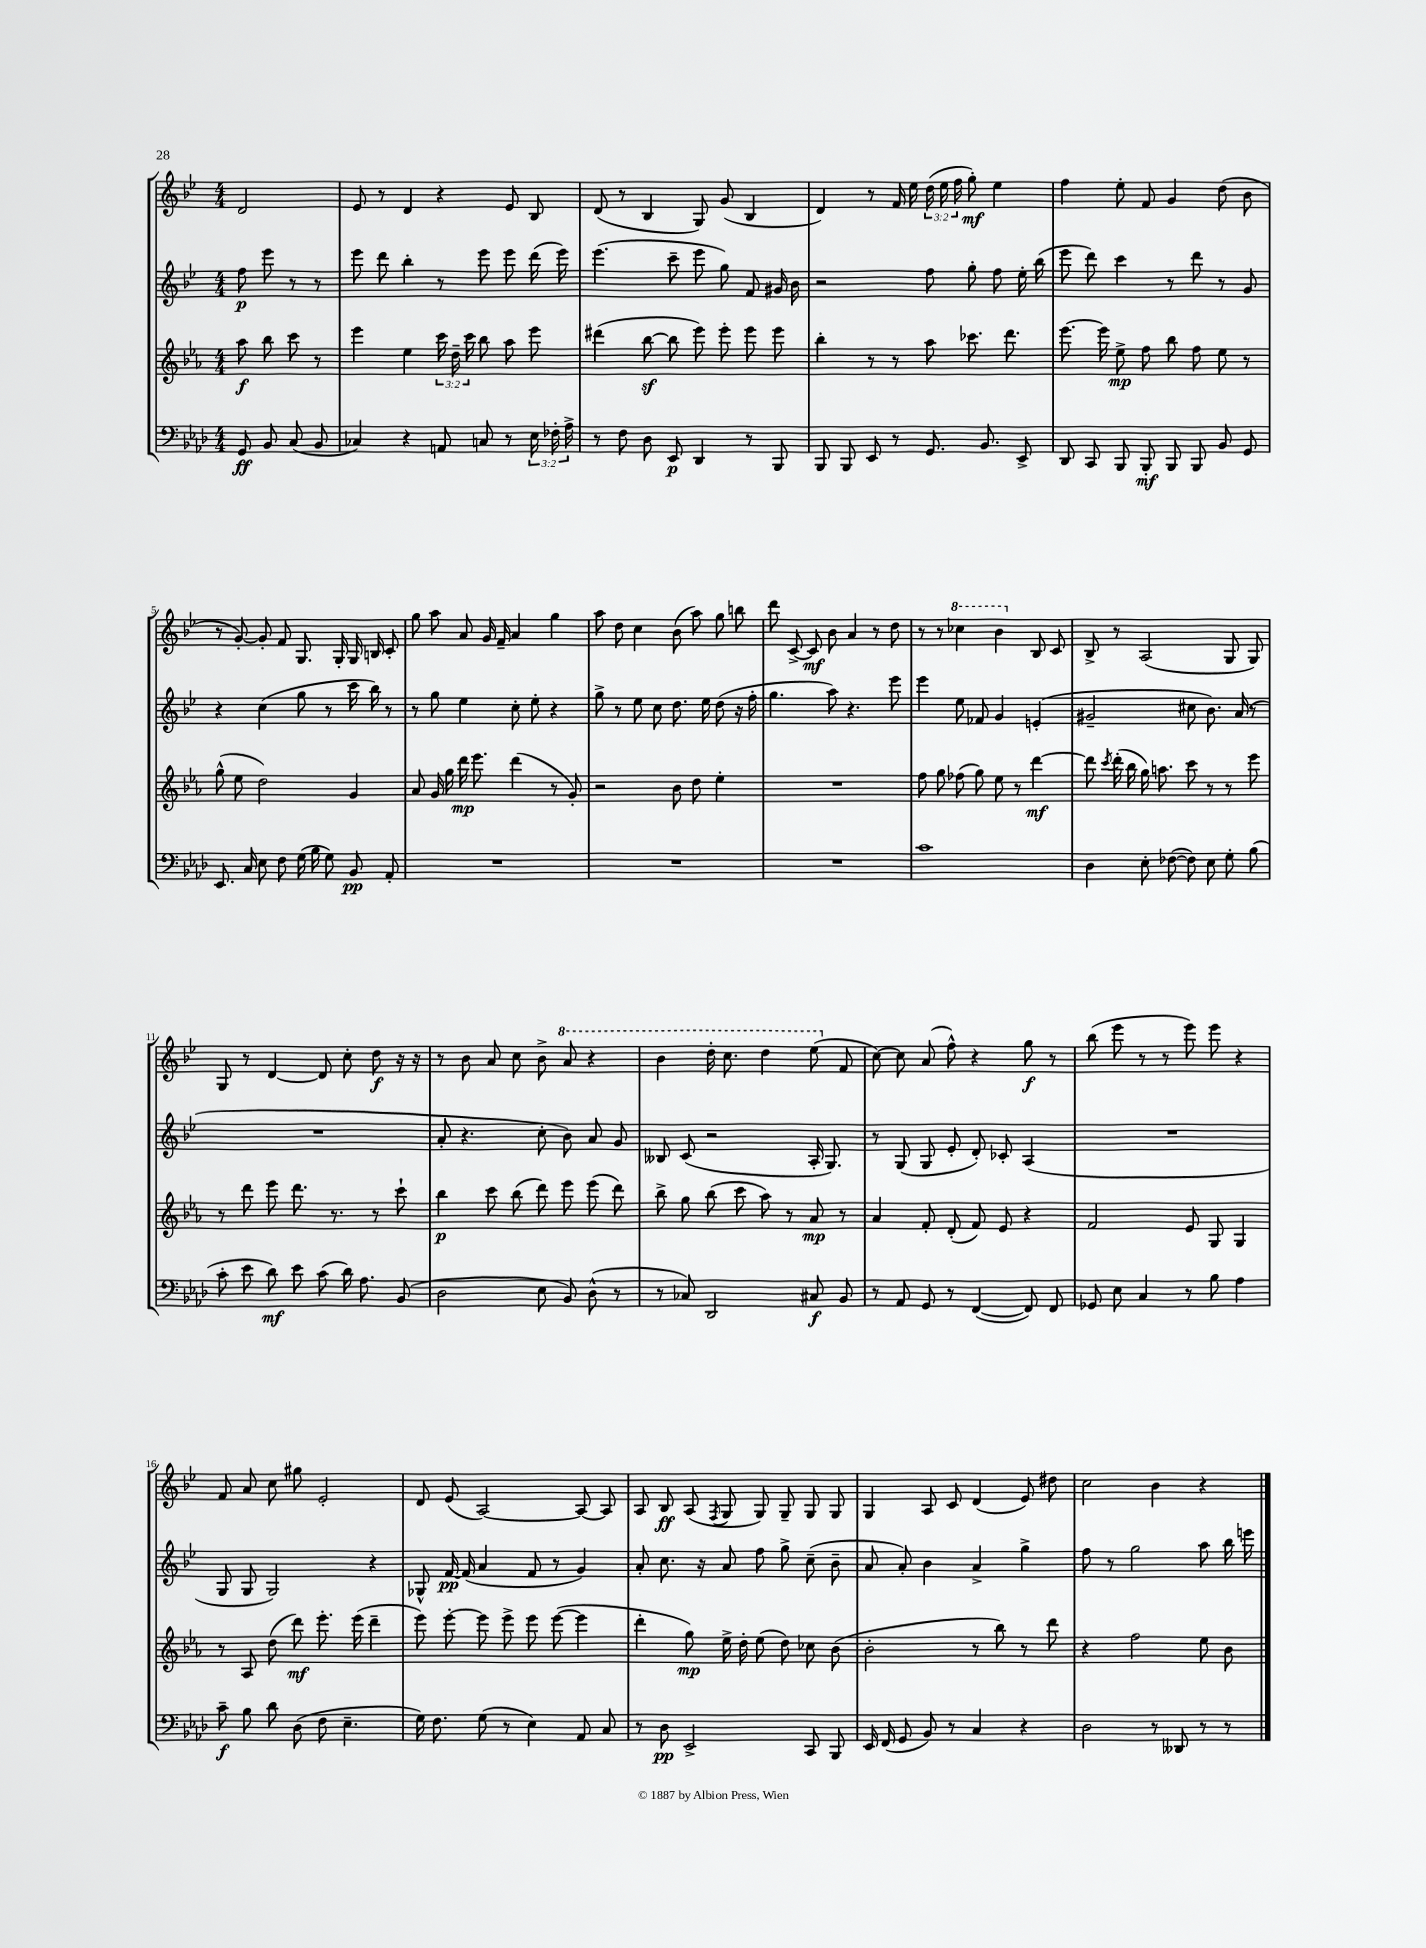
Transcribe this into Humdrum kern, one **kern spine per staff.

**kern	**kern	**kern	**kern
*staff4	*staff3	*staff2	*staff1
*clefF4	*clefG2	*clefG2	*clefG2
*k[b-e-a-d-]	*k[b-e-a-]	*k[b-e-]	*k[b-e-]
*M4/4	*M4/4	*M4/4	*M4/4
8GG/	8aa-\	8ff\	2d/
8BB-/	8bb-\	8eee-\	.
(8C/	8ccc\	8r	.
8BB-/	8r	8r	.
=	=	=	=
4C-/)	4eee-\	8eee-\	8e-/
.	.	8ddd\	8r
4r	4ee-\	4bb-'\	4d/
8AA/	24ccc\	8r	4r
.	24dd~\	.	.
.	24ccc\	.	.
8C/	8bb-\	8eee-\	.
8r	8aa-\	8eee-\	8e-/
24E-\	8eee-\	(16ddd\	8B-/
24F-'\	.	.	.
.	.	16eee-\)	.
24A-^\	.	.	.
=	=	=	=
8r	(4ddd#\	(4.eee-\	(8d/
8F\	.	.	8r
8D-\	[8bb-\	.	4B-/
8EE-/	8bb-\]	8ccc~\	.
4DD-/	8eee-\)	8eee-\	8G/)
.	8eee-'\	8gg\)	(8g/
8r	8eee-\	8f/	4B-/
8BBB-/	8eee-\	16g#/	.
.	.	16b-\	.
=	=	=	=
8BBB-/	4bb-'\	2r	4d/)
8BBB-/	.	.	.
8EE-/	8r	.	8r
8r	8r	.	16f/
.	.	.	16ee-\
8.GG/	8aa-\	8ff\	(24dd\
.	.	.	24ee-\
.	.	.	24ff\
.	8.ccc-\	8gg'\	8gg'\)
8.BB-/	.	.	.
.	.	8ff\	4ee-\
.	8.ddd\	.	.
8EE-^/	.	16ee-'\	.
.	.	(16bb-\	.
=	=	=	=
8DD-/	[8.eee-\	8eee-\	4ff\
8CC/	.	8ddd\)	.
.	16eee-\]	.	.
8BBB-/	8ee-^\	4ccc\	8ee-'\
8BBB-'/	8ff\	.	8f/
8BBB-/	8bb-\	8r	4g/
8BBB-/	8ff\	8ddd\	.
8BB-/	8ee-\	8r	(8dd\
8GG/	8r	8g/	8b-\
=	=	=	=
8.EE-/	(8gg^^\	4r	8r
.	8ee-\	.	[8g'/)
16C/	.	.	.
8E-\	2dd\)	(4cc\	8g'/]
8F\	.	.	8f/
(16G\	.	8gg\	8.G/
16B-\	.	.	.
8G\)	.	8r	.
.	.	.	16G'/
8BB-/	4g/	16ccc\	16G/
.	.	16bb-\)	16B/
8AA-'/	.	8r	8c'/
=	=	=	=
1r	8a-/	8r	8gg\
.	16g/	8gg\	8aa\
.	16gg\	.	.
.	16ddd\	4ee-\	8a/
.	8.eee-\	.	.
.	.	.	16g/
.	.	.	16f~/
.	(4ddd\	8cc'\	4a/
.	.	8ee-'\	.
.	8r	4r	4gg\
.	8g'/)	.	.
=	=	=	=
1r	2r	8gg^\	8aa\
.	.	8r	8dd\
.	.	8ee-\	4cc\
.	.	8cc\	.
.	8b-\	8.dd\	(8b-\
.	8dd\	.	8aa\)
.	.	16ee-\	.
.	4ee-'\	(8dd\	8gg\
.	.	16r	8bb\
.	.	16ff'\	.
=	=	=	=
1r	1r	4.gg\	8ddd\
.	.	.	[8c^/
.	.	.	8c/]
.	.	8aa\)	8b-\
.	.	4.r	4a/
.	.	.	8r
.	.	8eee-\	8dd\
=	=	=	=
1c	8ff\	4eee-\	8r
.	8gg\	.	8r
.	(8ff-\	8ee-\	4ccc-\
.	8gg\)	8f-/	.
.	8ee-\	4g/	4bb-\
.	8r	.	.
.	[4ddd\	(4e'/	8B-/
.	.	.	8c/
=	=	=	=
4D-\	8ddd\]	2g#~/	8B-^/
.	8qccc/	.	.
.	(16ddd'\	.	8r
.	16bb-\	.	.
8E-'\	16gg\)	.	(2A/
.	8.aa\	.	.
([8F-\	.	.	.
8F-\])	8ccc\	8cc#\	.
8E-\	8r	8.b-\)	.
8G'\	8r	.	8G/
.	.	(16a/	.
(8B-\	8eee-\	8r	8G/)
=	=	=	=
8c'\	8r	1r	8G/
8e-\	8ddd\	.	8r
8d-\)	8eee-\	.	[4d/
8e-\	8.ddd\	.	.
(8c\	.	.	8d/]
.	8.r	.	.
16d-\)	.	.	8cc'\
8.A-\	.	.	.
.	8r	.	8dd\
(8BB-/	8ccc`\	.	16r
.	.	.	16r
=	=	=	=
2D-\	4bb-\	8a'/	8r
.	.	4.r	8b-\
.	8ccc\	.	8a/
.	(8bb-\	.	8cc\
8E-\	8ddd\)	8cc'\	8b-^\
8BB-/)	8eee-\	8b-\)	8aa/
(8D-^^\	(8eee-\	8a/	4r
8r	8ddd\)	8g/	.
=	=	=	=
8r	8bb-^\	8B--/	4bb-\
8C-/)	8gg\	(8c/	.
2DD-/	(8bb-\	2r	16ddd'\
.	.	.	8.ccc\
.	8ccc\	.	.
.	8aa-\)	.	4ddd\
.	8r	.	.
8C#/	8a-/	16A'/	(8eee-\
.	.	8.G/)	.
8BB-/	8r	.	8f/
=	=	=	=
8r	4a-/	8r	[8cc\)
8AA-/	.	(8G/	8cc\]
8GG/	8f'/	8G/	(8a/
8r	(8d'/	8e-'/	8ff^^\)
([4FF/	8f/)	8d'/)	4r
.	8e-/	8c-'/	.
8FF/])	4r	(4A/	8gg\
8FF/	.	.	8r
=	=	=	=
8GG-/	2f/	1r	(8bb-\
8E-\	.	.	8eee-\
4C/	.	.	8r
.	.	.	8r
8r	8e-/	.	8eee-\)
8B-\	8G/	.	8eee-\
4A-\	4G/	.	4r
=	=	=	=
8c~\	8r	8G/	8f/
8B-\	8A-/	8G/	8a/
8d-\	(8dd\	2G/)	8cc\
(8D-\	8ddd\)	.	8gg#\
8F\	8.eee-'\	.	2e-'/
4.E-~\	.	.	.
.	(16eee-\	.	.
.	4ddd~\	4r	.
=	=	=	=
16G\)	8eee-\)	8G-^^/	8d/
8.F\	.	.	.
.	[8eee-'\	[16f/	(8e-/
.	.	(16f/]	.
(8G\	8eee-\]	4a/	[2A/)
8r	8eee-^\	.	.
4E-\)	8eee-\	8f/	.
.	([8eee-\	8r	.
8AA-/	4eee-\]	4g/)	8A/_
8C/	.	.	8A/]
=	=	=	=
8r	4ddd'\	8a'/	8A/
8D-\	.	8.cc\	8B-/
2EE-^/	8gg\)	.	(8A/
.	.	16r	.
.	.	.	8qF/
.	16ee-^\	8a/	8G/
.	16dd'\	.	.
.	(8ee-\	8ff\	8G/)
.	8dd\)	8gg^\	8G~/
8CC/	8cc-\	(8cc~\	8G/
8BBB-/	(8b-\	8b-~\	8G/
=	=	=	=
16EE-/	2b-'\	8a/	4G/
(16FF/	.	.	.
8GG/	.	8a'/)	.
8BB-/)	.	4b-\	8A/
8r	.	.	8c/
4C/	8r	4a^/	(4d/
.	8bb-\)	.	.
4r	8r	4gg^\	8e-/)
.	8ddd\	.	8dd#\
=	=	=	=
2D-\	4r	8ff\	2cc\
.	.	8r	.
.	2ff\	2gg\	.
8r	.	.	4b-\
8DD--/	.	.	.
8r	8ee-\	8aa\	4r
8r	8b-\	16bb-\	.
.	.	16eee\	.
==	==	==	==
*-	*-	*-	*-
